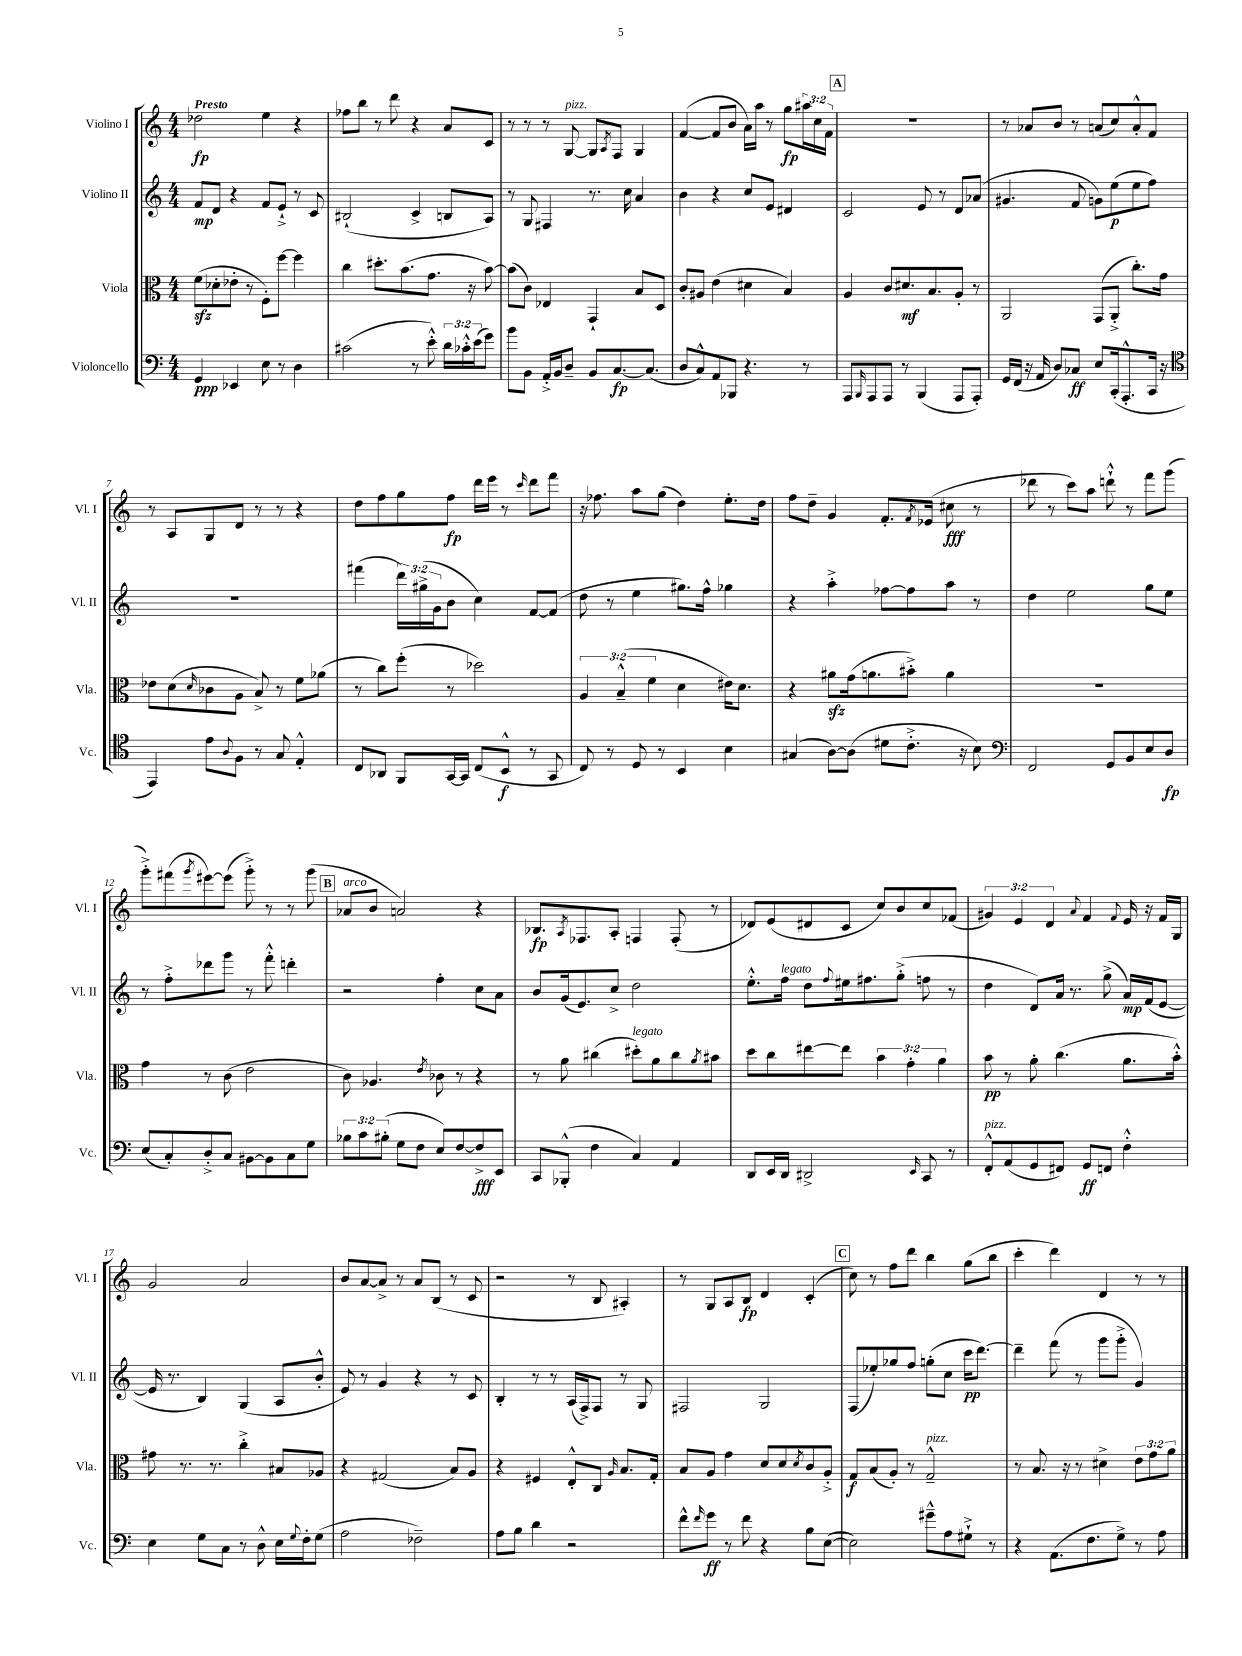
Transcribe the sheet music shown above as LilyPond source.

<<
\new StaffGroup <<
\new Staff = "s0" \with { instrumentName = "Violino I" shortInstrumentName = "Vl. I" } {
    \clef treble \key c \major \numericTimeSignature \time 4/4 \override Staff.TupletNumber.text = #tuplet-number::calc-fraction-text \tempo "Presto"
    des''2\fp e''4 r4 |
    fes''8 b''8 r8 d'''8 r4 a'8 c'8 |
    r8 r8 r8 g8~^\markup { \italic "pizz." } g8 \acciaccatura { a8 } f8 g4 |
    f'4~( f'8 b'8 a'16) a''16 r8 g''8\fp \tuplet 3/2 { ais''16 c''16 f'16 } |
    \mark \markup { \box "A" } R1 |
    r8 aes'8 b'8 r8 a'8( c''8) a'8-.-^ f'8 |
    r8 a8 g8 d'8 r8 r8 r4 |
    d''8 f''8 g''8 f''8\fp d'''16 e'''16 r8 \grace { c'''16 } d'''8 f'''8 |
    r16 fes''8. a''8 g''8( d''4) e''8.-. d''16 |
    f''8 d''8-- g'4 f'8.-. \acciaccatura { f'8 } ees'16( cis''8\fff r8 |
    des'''8 r8 c'''8) a''8 d'''8-!-^ r8 f'''8 g'''8( |
    g'''8-.->) fis'''8( \acciaccatura { g'''8 } eis'''8~) eis'''8( g'''8-.->) r8 r8 g'''8( |
    \mark \markup { \box "B" } aes'8^\markup { \italic "arco" } b'8 a'2) r4 |
    bes8.\fp \acciaccatura { a8 } fes8. a8-. f4 f8-.( r8 |
    des'8) e'8( dis'8 c'8 c''8) b'8 c''8 fes'8( |
    \tuplet 3/2 { gis'4) e'4 d'4 } \appoggiatura { a'8 } f'4 \appoggiatura { f'8 } e'16 r16 f'16 g16 |
    g'2 a'2 |
    b'8 a'8~ a'8-> r8 a'8 b8( r8 c'8 |
    r2 r8 b8 ais4-.) |
    r8 g8 a8 b8\fp d'4 c'4-.( |
    \mark \markup { \box "C" } c''8) r8 f''8 d'''8 b''4 g''8( b''8 |
    c'''4-. d'''4) d'4 r8 r8 \bar "|." |
}
\new Staff = "s1" \with { instrumentName = "Violino II" shortInstrumentName = "Vl. II" } {
    \clef treble \key c \major \numericTimeSignature \time 4/4 \override Staff.TupletNumber.text = #tuplet-number::calc-fraction-text
    f'8\mp d'8 r4 f'8 e'8-!-> r8 c'8 |
    bis2-!( c'4-> b8 a8) |
    r8 g8 fis4 r8. c''16 a'4 |
    b'4 r4 c''8 e'8 dis'4 |
    \mark \markup { \box "A" } c'2 e'8 r8 d'8 aes'8( |
    gis'4. f'8 g'8) e''8\p( e''8 f''8) |
    R1 |
    fis'''4( \tuplet 3/2 { d'''16) gis''16->( g'16 } b'8 c''4) f'8~ f'8( |
    d''8 r8 e''4 gis''8.) f''16-^ ges''4 |
    r4 a''4-.-> fes''8~ fes''8 a''8 r8 |
    d''4 e''2 g''8 e''8 |
    r8 f''8-.-> des'''8 g'''8 r8 f'''8-.-^ d'''4-. |
    \mark \markup { \box "B" } r2 f''4-. c''8 a'8 |
    b'8 g'16( e'8.) c''8-> d''2 |
    e''8.-.-^ f''16^\markup { \italic "legato" } d''8 \appoggiatura { f''8 } eis''16 fis''8. g''8-.->( f''8 r8 |
    d''4 d'8) a'16 r8. g''8->( a'16\mp) f'16( e'8~ |
    e'16 r8. b4) g4( a8 b'8-.-^ |
    e'8) r8 g'4 r4 r8 c'8 |
    b4-. r8 r8 a16( f16->) f8 r8 g8 |
    fis2 g2 |
    \mark \markup { \box "C" } f8( ees''8-.) ges''8 f''8 g''8-.( c''8 c'''16\pp d'''8.~) |
    d'''4-- f'''8( r8 g'''8 g'''8-.-> g'4) \bar "|." |
}
\new Staff = "s2" \with { instrumentName = "Viola" shortInstrumentName = "Vla." } {
    \clef alto \key c \major \numericTimeSignature \time 4/4 \override Staff.TupletNumber.text = #tuplet-number::calc-fraction-text
    f'8\sfz( des'8-. ees'8-. r8 f8-.) f''8~ f''4 |
    c''4 dis''8.-. b'8.( g'8. r16 b'8~) |
    b'8( c'8) ees4 g,4-! b8 d8 |
    c'8-. ais8 e'4( dis'4 b4) |
    \mark \markup { \box "A" } a4 c'8 dis'8.\mf b8. a8-. r8 |
    a,2 g,8( a,8-.-> c''8.-.) g'16 |
    ees'8 d'8( \grace { d'16 } ces'8 a8 b8->) r8 f'8 aes'8( |
    r8 c''8) f''8-.( r8 des''2) |
    \tuplet 3/2 { a4 b4---^( f'4 } d'4 eis'16) d'8. |
    r4 ais'8\sfz g'16( a'8. bis'8-.->) a'4 |
    R1 |
    g'4 r8 c'8( e'2 |
    \mark \markup { \box "B" } c'8) aes4. \acciaccatura { e'8 } ces'8 r8 r4 |
    r8 a'8 cis''4( dis''8-.^\markup { \italic "legato" }) a'8 cis''8 \acciaccatura { a'8 } bis'8 |
    d''8 c''8 eis''8~ eis''8 \tuplet 3/2 { b'4 g'4-. a'4 } |
    b'8\pp r8 a'8-. c''4.( a'8. b'16-.-^) |
    gis'8 r8. r8. c''4-.-> bis8 aes8 |
    r4 gis2( b8) a8 |
    r4 fis4 e8-.-^ c8 \grace { a16 } b8. g16-. |
    b8 a8 g'4 d'8 d'8 \acciaccatura { d'8 } c'8 a8-.-> |
    \mark \markup { \box "C" } g8\f b8( a8-.) r8 g2---^^\markup { \italic "pizz." } |
    r8 b8. r16 r8 dis'4-> \tuplet 3/2 { e'8 g'8 a'8 } \bar "|." |
}
\new Staff = "s3" \with { instrumentName = "Violoncello" shortInstrumentName = "Vc." } {
    \clef bass \key c \major \numericTimeSignature \time 4/4 \override Staff.TupletNumber.text = #tuplet-number::calc-fraction-text
    g,4\ppp ees,4 e8 r8 d4 |
    cis'2( r8 e'8-.-^) \tuplet 3/2 { d'16 ces'16-.-^ e'16( } g'8) |
    b'8 b,8 a,16-.-> b,16 d8-- b,8 c8.~\fp c8.( |
    d8 c8-^) a,8 bes,,8 r4. r8 |
    \mark \markup { \box "A" } a,,8 \grace { b,,16 } a,,8 a,,8 r8 b,,4( a,,8 a,,8-.) |
    g,16 f,16( r16 a,16 d8) ces8\ff e8 c,16-.( a,,8.-.-^ c,16 r16 |
    \clef tenor e,4) e'8 \appoggiatura { a8 } f8 r8 g8 e4-.-^ |
    c8 aes,8 f,8 g,16~ g,16 c8( b,8-^\f r8 g,8 |
    c8) r8 d8 r8 b,4 b4 |
    gis4( a8~) a8( dis'8 c'8.-.-> r16 b8) |
    \clef bass f,2 g,8 b,8 e8 d8\fp |
    e8( c8-.) d8-.-> c8 bis,8~ bis,8 c8 g8 |
    \mark \markup { \box "B" } \tuplet 3/2 { bes8 c'8 bis8-.( } g8 f8 e8) f8~ f8->\fff e,8 |
    c,8 bes,,8-.-^( f4 c4) a,4 |
    d,8 e,16 d,16 dis,2-> \grace { e,16 } c,8 r8 |
    f,8-.-^^\markup { \italic "pizz." } a,8( g,8 fis,8) g,8\ff f,8 f4-.-^ |
    e4 g8 c8 r8 d8-^ e16 \appoggiatura { g8 } f16-. g8( |
    a2 fes2--) |
    a8 b8 d'4 r2 |
    f'8-^ \grace { f'16 } g'8\ff r8 f'8 r4 b8 e8~( |
    \mark \markup { \box "C" } e2) gis'8---^ a8 gis8-!-> r8 |
    r4 a,8.( f8. g8->) r8 a8 \bar "|." |
}
>>
>>
